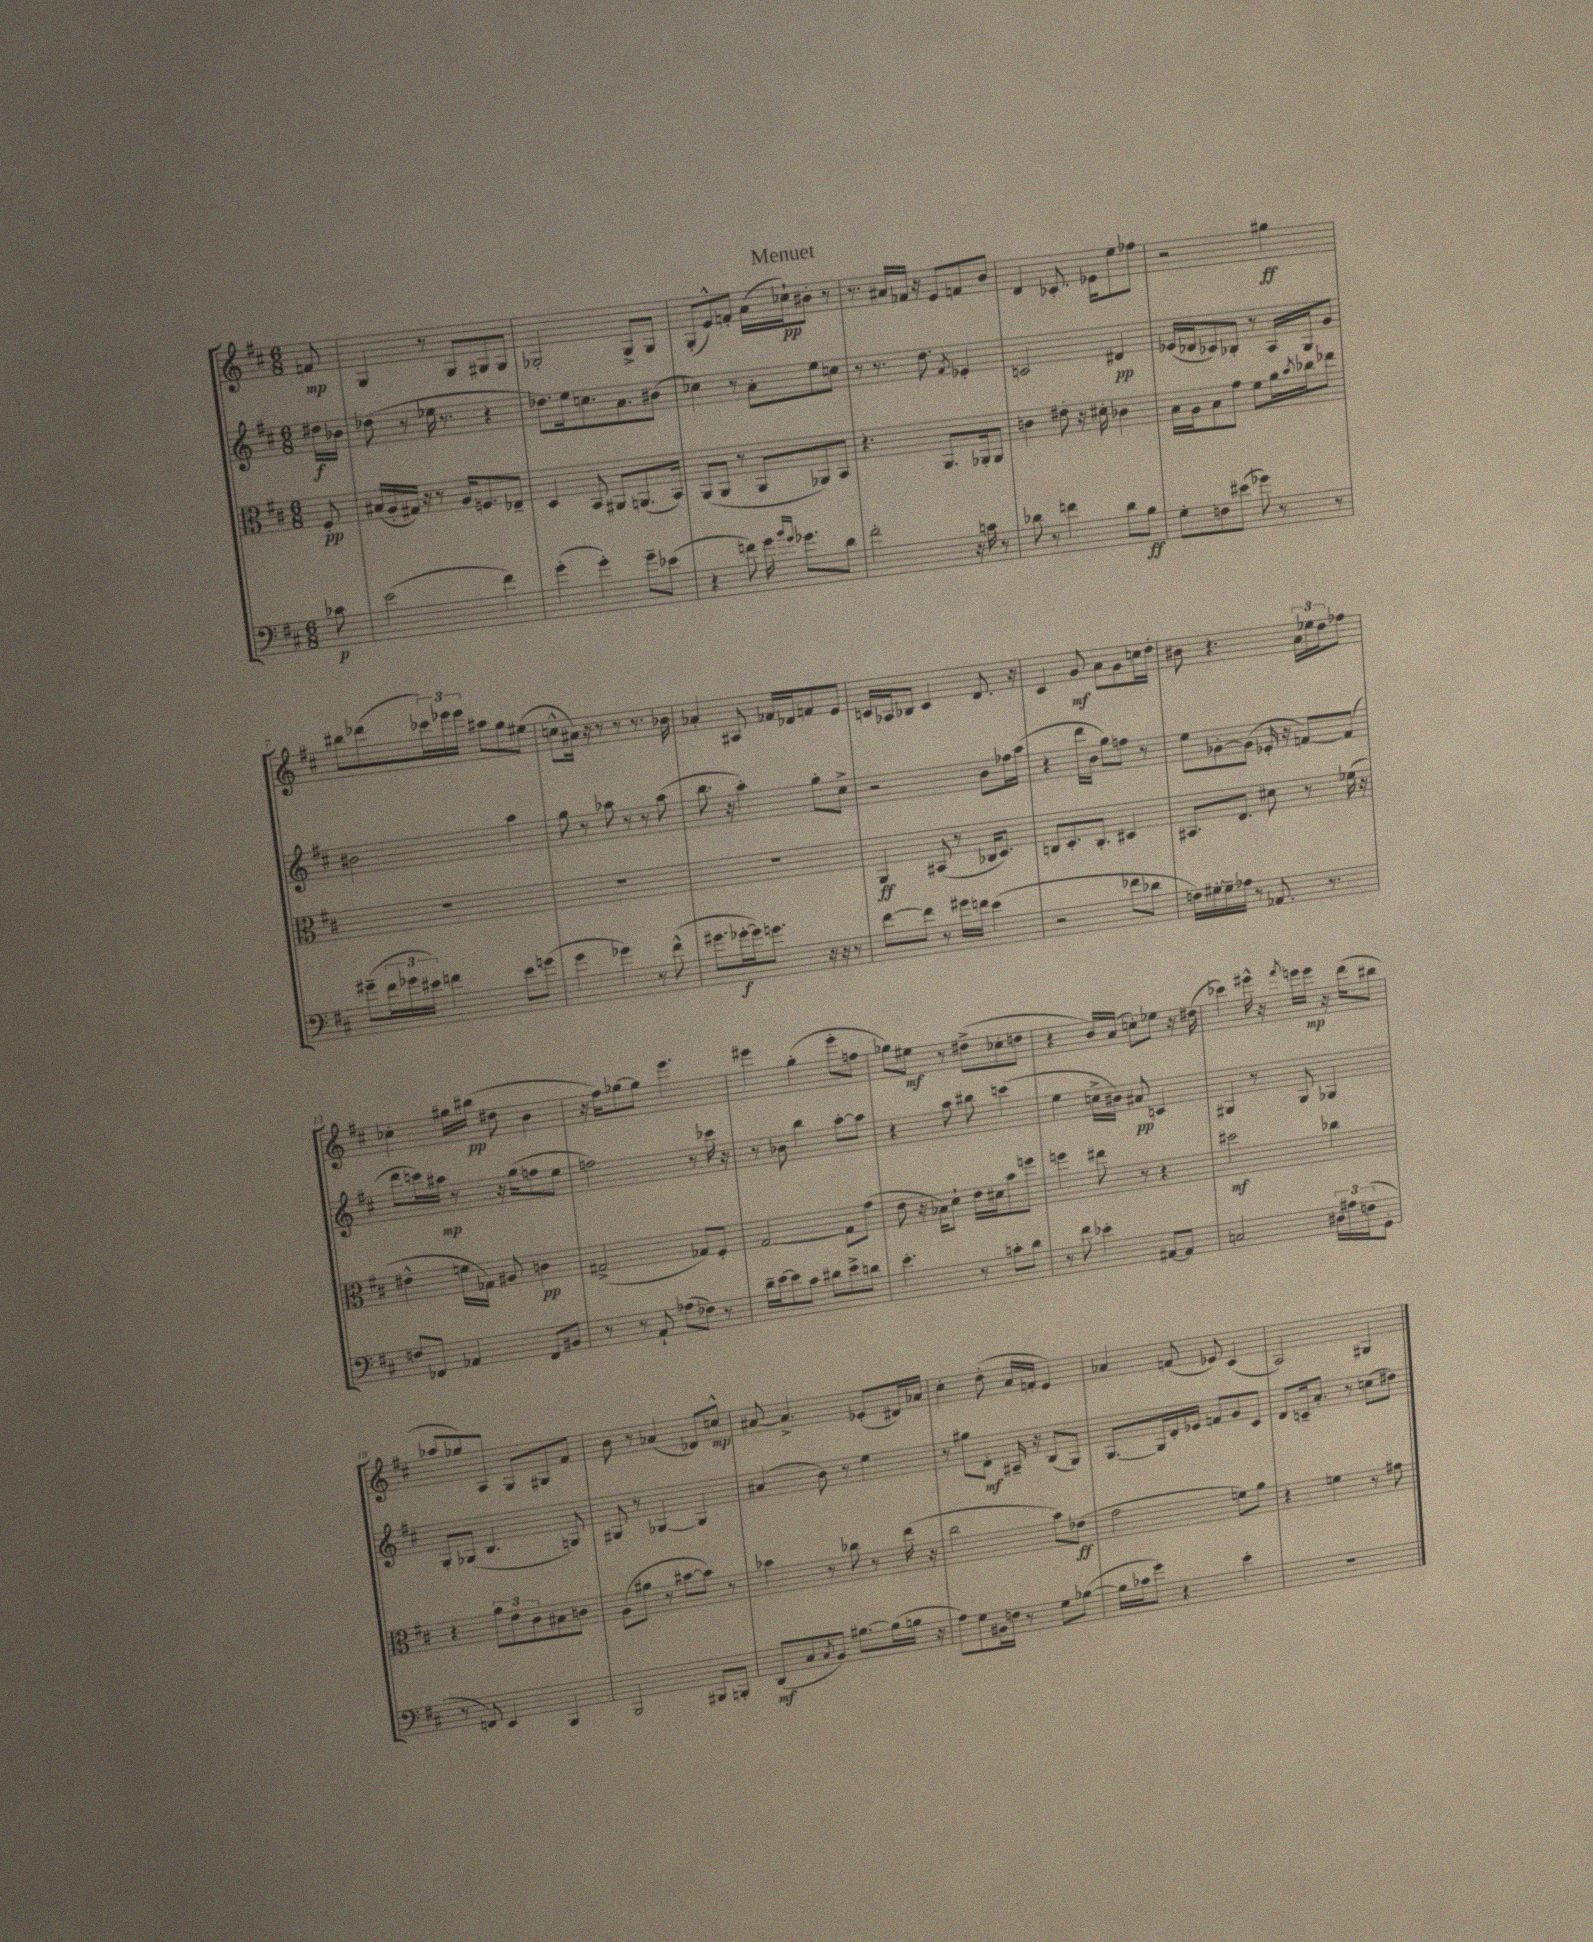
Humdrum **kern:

**kern	**kern	**kern	**kern
*staff4	*staff3	*staff2	*staff1
*clefF4	*clefC3	*clefG2	*clefG2
*k[f#c#]	*k[f#c#]	*k[f#c#]	*k[f#c#]
*M6/8	*M6/8	*M6/8	*M6/8
8c-\	8F#'/	16dd#\LL	8f/
.	.	16b-\JJ	.
=	=	=	=
(2e\	(16B#/LL	(8dd-\	4G/
.	16A'/	.	.
.	16G#/JJ)	8r	.
.	16r	.	.
.	8r	16ee-\	8r
.	.	8.r	.
.	16A/LK	.	8G/L
.	8.F/	.	.
4f#\)	.	4r	8G#/
.	8E-~/J	.	8G#/J
=	=	=	=
(4g'\	4D/	8.dd-\L)	2G-'/
.	.	16ee\k	.
4g'\)	8BB/	8.cc\	.
.	8AA#/L	.	.
.	.	8.a\	.
8g~\L	(8.AA/	.	8G-^/L
(8e-\J	.	(8b#\J	8G-/J
.	16BB/Jk)	.	.
=	=	=	=
4r	(8AA/L	4cc-\)	(8G'/L
.	8AA/J	.	8e^^/)
8f\)	8r	8r	8f'/J
16g\	8AA/L	8a'\L	(16a\LL
16qqb/LL	.	.	.
16qqg/JJ	.	.	.
8.g-\L	.	.	16cc-`\J)
.	8AA-/)	8ee\	8b#'\J
8d\J	8BB/J	8cc\J	8r
=	=	=	=
2f#'\	4.r	8r	8.r
.	.	8.r	.
.	.	.	16a#/LL
.	.	.	16f-/JJ
.	.	8.dd\	16r
.	8.AA/L	.	8e/L
.	.	8qf#/	.
16r	.	4e-'/	8f/
16c\	16AA-'/k	.	.
8r	8AA-/J	.	8b/J
=	=	=	=
8d-\	4c\	2c/	4d/
8r	.	.	.
4f\	8e#'\	.	8.c-'/
.	16r	.	.
.	16d#'\	.	16e-\LK
8d-\L	4c-\	4d#/	8ee\
8B\J	.	.	8ff-\J
=	=	=	=
8G'\L	16B\LL	(16e-/LL	2r
.	16A\J	16d-/J	.
8F\	8B\	8c-/)	.
(8e#\J	8g\J	8B-'/J	.
8g-\)	8f#\L	8r	.
8r	16a\L	16A/LL	4gg#\
.	8qb/	.	.
.	16cc-\J	16G/J	.
8r	8ee-\J	8g/J	.
=	=	=	=
(8g#~\L	2.r	2b#\	8bb#\L
24f#\L	.	.	(8ddd-\
24g-\	.	.	.
24e#\JJ)	.	.	.
4f\	.	.	24ccc-\L)
.	.	.	24eee-\
.	.	.	24eee-\JJ
.	.	.	8aa#\L
8e#\L	.	4aa\	8gg\
(8g\J	.	.	(8ee#\J
=	=	=	=
4g\	2.r	8gg\	8cc^^\L
.	.	8r	16a#\Jk)
.	.	.	16r
4g-\)	.	8aa-\	8r
.	.	8r	8r
8r	.	8r	8.r
(8f#^^\	.	(8aa-\	.
.	.	.	16b-\
=	=	=	=
8.g#\L	2.r	8.bb\	4a-'/
[16g-'\L	.	16r	.
16g-\]J)	.	4aa'\)	8A#/
8.g\J	.	.	.
.	.	.	16f-/LL
.	.	.	16d-/J
16r	.	8gg'\L	8f/
16r	.	.	.
8r	.	8cc#^\J	8e/J
=	=	=	=
[8f#\L	4AA/	2r	16c/LL
.	.	.	16A-/J
8f#\]J	.	.	8B-/J
8r	(8BB#/	.	4c/
16g#\LL	8r	.	.
16f\JJ	.	.	.
(4e\	16C-/LK	8b\L	8.d/
.	8.D/J)	.	.
.	.	16ff-\L	.
.	.	(16aa\JJ	16r
=	=	=	=
2r	8C/L	4r	4c#/
.	8.D'/	.	.
.	.	16ddd\LL	8g/
.	8.C'/J	16b\JJ	.
.	.	8gg\L)	8a\L
8f-\L	4D#/	8ff\J	8g\
8d-\J	.	8r	16cc\L
.	.	.	16dd'\JJ
=	=	=	=
16F\LL)	8.BB#/L	8ee\L	8b#\
[16G#'\	.	.	.
16G#~\]	.	[8g-'\	4.r
16A-\JJ	8.E/J	.	.
8r	.	(8g-\]J	.
8.AA-/	8d#\	16e-'/	.
.	.	16r	.
.	8r	[8f/L)	24a\LL
.	.	.	24ee-\
8.r	.	.	.
.	.	.	24dd\J
.	(16f-\	(8f/]J	8ff-\J
.	16r	.	.
=	=	=	=
8F/L	4e#^^\	8ddd\L	4cc-'\
8FF-/J	.	16ccc\L)	.
.	.	16aa#\JJ	.
4AA-/	16f\LL	8r	16gg#\LL
.	16G-\JJ)	.	(16bb#\JJ
.	8A#/	16r	8dd#\
.	.	(16gg\LK	.
8FF-/L	4c\	8ff\	4b\
8BB#/J	.	8ee\J	.
=	=	=	=
8r	(2G#^/	2ff\)	16r
.	.	.	16ff#\LK)
8r	.	.	[8gg-\
8AA`/	.	.	8gg-\]J
(8A-\L	.	.	4.eee\
8F-\J)	8G-/L)	8r	.
8r	8F#'/J	16ccc-\	.
.	.	16r	.
=	=	=	=
16d~\LL	[2G/	8r	4eee#\
[16e\J	.	.	.
8e\]	.	8b-\	.
8c#\J	.	4bb\	(4gg'\
8d#\L	.	.	.
8e^\	8G\]L	[8aa'\L	8eee#'\L
8d\J	(8g\J	8aa\]J	8ff\J
=	=	=	=
4.e'\	8e\	4r	8gg-\L)
.	16r	.	8ee#\J
.	16B-\LK)	.	.
.	8d`\J	8aa\	8r
8r	16e\LL	8bb#\	(8dd#^\L
.	16d#\J	.	.
8c'\L	8b\	(4ccc\	8cc-'\
8d\J	8ff\J	.	8dd\J
=	=	=	=
8r	4ff\	4ee\	4r
8f#\	.	.	.
4e-'\	8ee#\	16cc^\LL	16b/LL)
.	.	16b#\JJ)	(16a/JJ
.	8r	8a#/	8cc'\L)
[8AA#/L	4r	4c/	8ee-\J
8AA#/]J	.	.	16r
.	.	.	(16dd#\
=	=	=	=
2C/	2dd#\	4G#/	4ccc-\)
.	.	8r	16eee#^^\
.	.	.	16r
.	.	.	8qfff#/
.	.	8G#/	16eee\LL
.	.	.	16eee\JJ
24D#\LL	4cc-\	4G-/	16r
24A#\	.	.	.
.	.	.	(16ddd\LK
(24F\J	.	.	.
8GG'\J	.	.	8bb#\J
=	=	=	=
8r	4r	8G'/L	8aa-/L
8FF/)	.	(8G-/J	8gg-/)
4EE/	12a\L	4.B/	8A/J
.	12e\	.	.
.	.	.	8G/L
.	12c#\	.	.
4BBB/	8B#\	.	8G#/
.	8c\J	8G/)	8f#/J
=	=	=	=
2BBB/	(8A\L	8G#/	8b\
.	8a#\J	8r	8r
.	8r	[4G-/	(4a-/
.	[8b#\L	.	.
8BBB#/L	8b#\]J)	4G-/]	8d-/L)
8BBB'/J	8r	.	8cc^^/J
=	=	=	=
(8DD/L	4b-\	(4a#/	[8a#/
8C#/	.	.	4.a#^/]
8qC#/	.	.	.
8BB/J)	8r	8b\)	.
[8.B#\L	8cc-\	8r	.
.	8r	4ee\	(8e-'/L
(16B#\]L	.	.	.
16B\JJ	(16ee\	.	16d#/L)
16r	16r	.	16a-/JJ
=	=	=	=
8A\L)	2cc#\	8r	4cc#'\
8G\	.	8gg#\L	.
16BB#\L	.	8d'\J	(8dd'\
16F\JJ	.	.	.
8r	.	16A#~/	16a/LL
.	.	16r	16f'/JJ
8G\L	8b\L)	(8B/L	4e/)
([8B-\J	(8e-\J	8G/J)	.
=	=	=	=
16B-\]LL	2g\	[8.G/L	4a-/
16c-\J	.	.	.
8g\J)	.	.	.
.	.	16G/]L	.
4r	.	16d'/	(8f/
.	.	16e-/JJ	.
.	.	8f/L	8e-/)
4e'\	8f\L)	8g/	(4c#/
.	8a\J	8c#/J	.
=	=	=	=
2.r	4r	8d/L	2A/)
.	.	16c~/k	.
.	.	8.a'/J	.
.	4f\	.	.
.	.	8r	.
.	8r	(8cc\L	4G#/
.	8g#\	8dd#\J)	.
==	==	==	==
*-	*-	*-	*-
